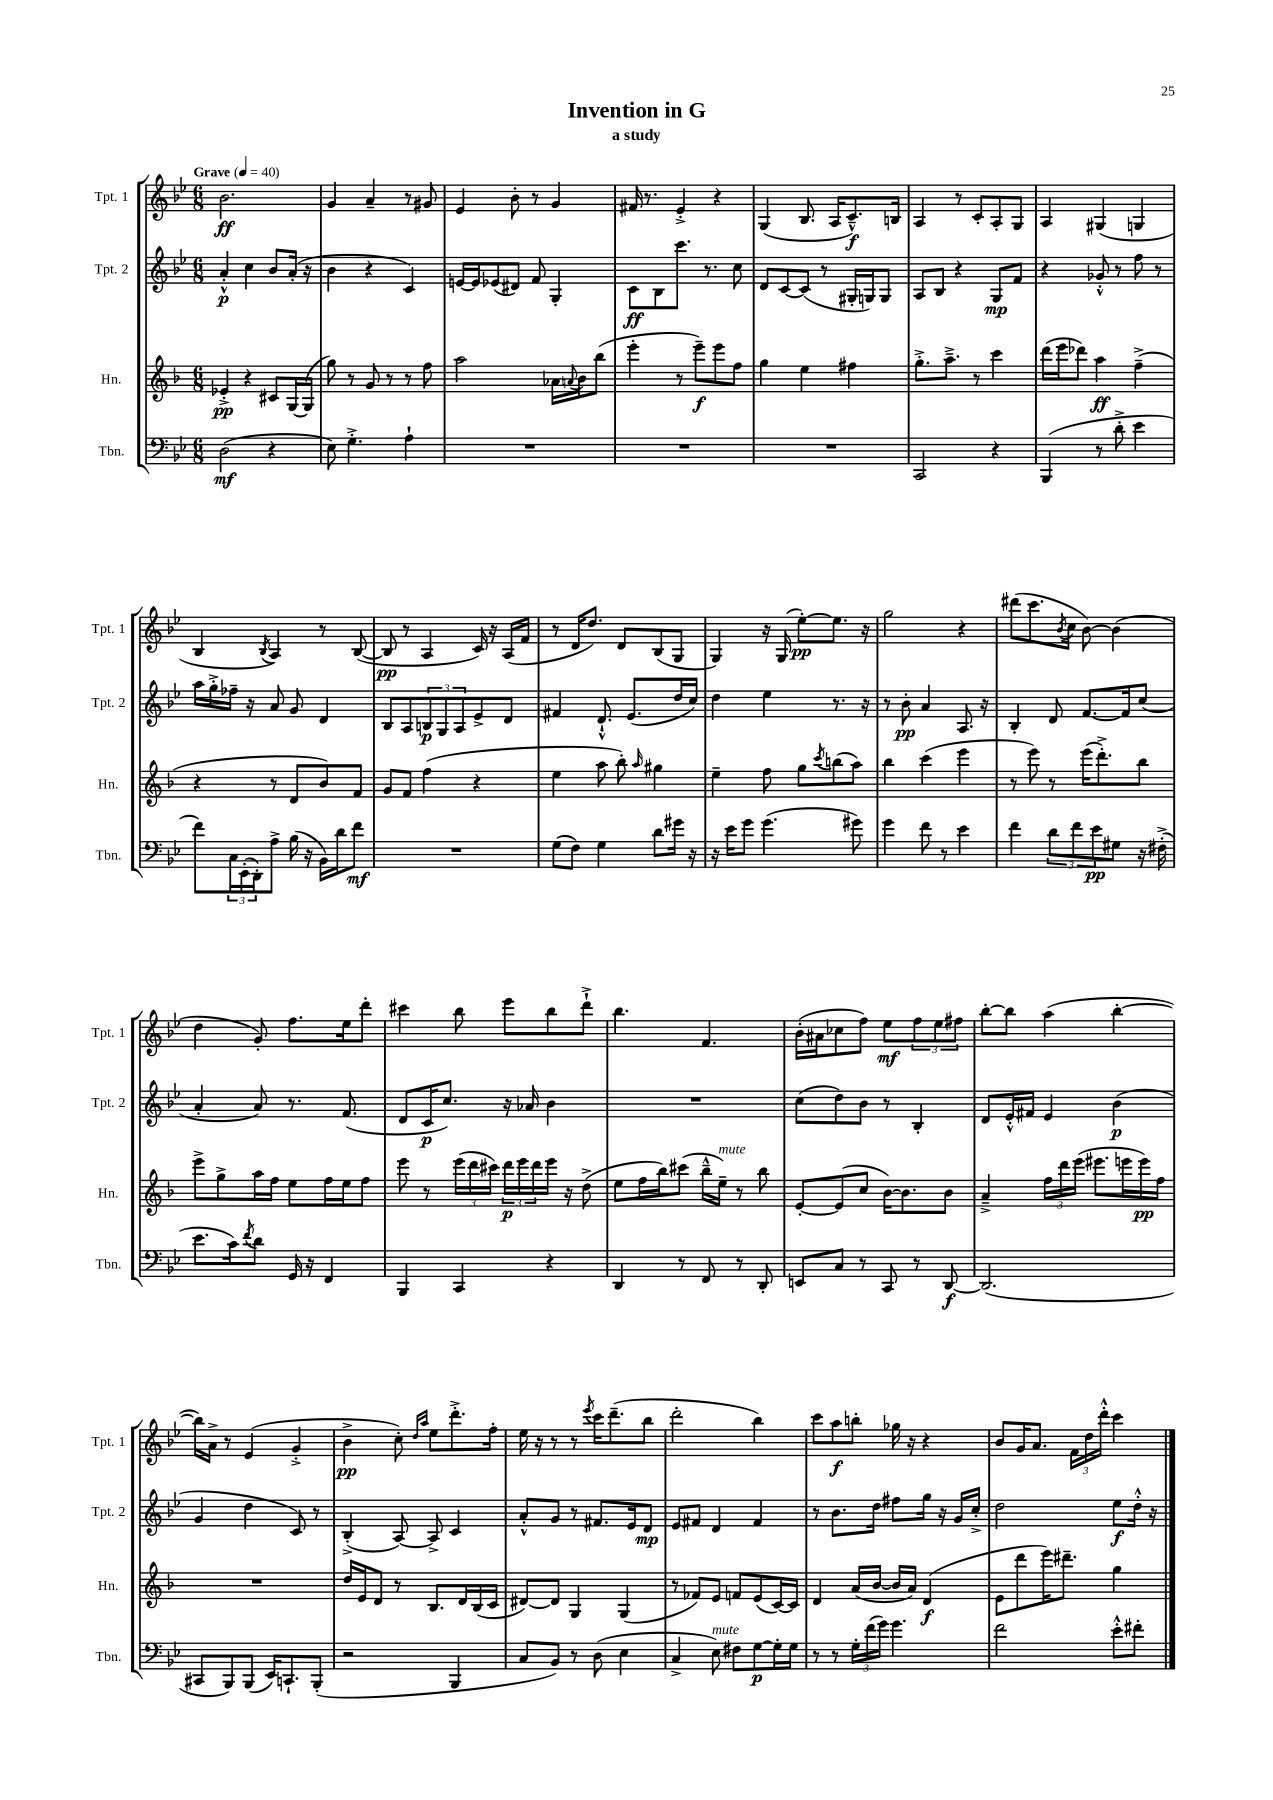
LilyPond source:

\header { title = "Invention in G" subtitle = "a study" }
<<
\new StaffGroup <<
\new Staff = "s0" \with { instrumentName = "Tpt. 1" shortInstrumentName = "Tpt. 1" } {
    \clef treble \key bes \major \numericTimeSignature \time 6/8 \tempo "Grave" 4 = 40
    bes'2.\ff |
    g'4 a'4-- r8 gis'8 |
    ees'4 bes'8-. r8 g'4 |
    fis'16 r8. ees'4-.-> r4 |
    g4( bes8. a16 c'8.---^\f) b16 |
    a4 r8 c'8-. a8-. g8 |
    a4 gis4( g4 |
    bes4 \acciaccatura { bes8 } a4) r8 bes8~( |
    bes8\pp r8 a4 c'16) r16 a16( f'16 |
    r8 d'16 d''8.) d'8 bes8( g8 |
    g4) r16 g16( ees''8~-.\pp) ees''8. r16 |
    g''2 r4 |
    dis'''8( c'''8. \acciaccatura { bes'8 } c''16 bes'8~) bes'4( |
    d''4 g'8-.) f''8. ees''16 d'''8-. |
    cis'''4 bes''8 ees'''8 bes''8 d'''8-!-> |
    bes''4. f'4. |
    bes'16-.( ais'16 ces''8 f''8) ees''8\mf \tuplet 3/2 { f''8 ees''8 fis''8 } |
    bes''8~-. bes''8 a''4( bes''4~-. |
    bes''16) a'16-> r8 ees'4( g'4-.-> |
    bes'4->\pp c''8-.) \grace { d''16 a''16 } ees''8 d'''8.-.-> f''16-. |
    ees''16 r16 r8 r8 \acciaccatura { ees'''8 } c'''16 d'''8.--( bes''8 |
    d'''2-. bes''4) |
    c'''8 a''8\f b''8-. ges''16 r16 r4 |
    bes'8 g'16 a'8. \tuplet 3/2 { f'16 d''16 d'''16-.-^ } c'''4 \bar "|." |
}
\new Staff = "s1" \with { instrumentName = "Tpt. 2" shortInstrumentName = "Tpt. 2" } {
    \clef treble \key bes \major \numericTimeSignature \time 6/8
    a'4-.-^\p c''4 bes'8 a'16-.( r16 |
    bes'4 r4 c'4) |
    e'16~ e'16 ees'8( dis'8) f'8 g4-. |
    c'8\ff bes8 c'''8. r8. c''8 |
    d'8 c'8~ c'8( r8 gis16-. g16) g8 |
    a8 bes8 r4 g8\mp f'8 |
    r4 ges'8-.-^ r8 f''8 r8 |
    a''16 g''16-.-> fes''16-- r16 a'8 g'8 d'4 |
    bes8 a8 \tuplet 3/2 { b8\p g8 a8 } ees'8-> d'8 |
    fis'4 d'8.-!-^ ees'8.( d''16 c''16) |
    d''4 ees''4 r8. r16 |
    r8 bes'8-.\pp a'4 a8. r16 |
    bes4-. d'8 f'8.~ f'16 c''8( |
    a'4-. a'8) r8. f'8.( |
    d'8 c'16\p c''8.) r16 aes'16 bes'4 |
    R2. |
    c''8( d''8) bes'8 r8 bes4-. |
    d'8 ees'16-.-^ fis'16 ees'4 bes'4\p( |
    g'4 d''4 c'8) r8 |
    bes4-.->( a8~) a8-> c'4 |
    a'8-.-^ g'8 r8 fis'8. ees'16 d'8\mp |
    ees'8 fis'8 d'4 fis'4 |
    r8 bes'8. d''16 fis''8 g''16 r16 g'16 c''16-.-> |
    d''2 ees''8\f d''16-.-^ r16 \bar "|." |
}
\new Staff = "s2" \with { instrumentName = "Hn." shortInstrumentName = "Hn." } {
    \clef treble \key f \major \numericTimeSignature \time 6/8
    ees'4-.->\pp r4 cis'8 g16~ g16( |
    g''8) r8 g'8 r8 r8 f''8 |
    a''2 aes'16 \appoggiatura { a'8 } bes'16 bes''8( |
    e'''4-. r8 e'''8--\f) e'''8 f''8 |
    g''4 e''4 fis''4 |
    g''8.-.-> a''8.---> r8 c'''4 |
    d'''16( e'''16 des'''8) a''4\ff f''4--->( |
    r4 r8 d'8 bes'8) f'8 |
    g'8 f'8 f''4( r4 |
    e''4 a''8 bes''8-.) \grace { a''16 } gis''4 |
    e''4-- f''8 g''8 \acciaccatura { c'''8 } b''8( a''8) |
    bes''4 c'''4( e'''4 |
    r8 e'''8) r8 e'''16( d'''8.-.->) bes''8 |
    e'''8-> g''8-> a''16 f''16 e''8 f''16 e''16 f''8 |
    e'''8 r8 \tuplet 3/2 { e'''16( d'''16 cis'''16) } \tuplet 3/2 { d'''16\p e'''16 d'''16 } e'''16 r16 d''8->( |
    e''8 f''16 bes''16) cis'''8( bes''16---^ e''16--^\markup { \italic "mute" }) r8 bes''8 |
    e'8~-. e'8( c''8 bes'16~) bes'8. bes'8 |
    a'4---> \tuplet 3/2 { f''16 d'''16 e'''16( } eis'''8. e'''16 e'''16\pp) f''16 |
    R2. |
    d''16 e'16 d'8 r8 bes8. d'16 bes16( c'16 |
    dis'8~) dis'8 g4 g4( |
    r8 fes'8) e'8 f'8 e'8( c'16~) c'16 |
    d'4 a'16( bes'16~ bes'16 a'16) d'4\f( |
    e'8 d'''8 e'''16) dis'''8.-- g''4 \bar "|." |
}
\new Staff = "s3" \with { instrumentName = "Tbn." shortInstrumentName = "Tbn." } {
    \clef bass \key bes \major \numericTimeSignature \time 6/8
    d2\mf( r4 |
    ees8) g4.-.-> a4-! |
    R2. |
    R2. |
    R2. |
    c,2 r4 |
    bes,,4( r8 d'8-.-> ees'4 |
    f'8) \tuplet 3/2 { c16 ees,16-.( d,16-.) } a8-> bes16( r16 bes,16) d'16 f'8\mf |
    R2. |
    g8( f8) g4 d'8 gis'16 r16 |
    r16 ees'16 g'8 g'4.( gis'8) |
    g'4 f'8 r8 ees'4 |
    f'4 \tuplet 3/2 { d'8 f'8 ees'8\pp } gis8 r16 fis16-.->( |
    ees'8. c'16) \acciaccatura { f'8 } d'8 g,16 r16 f,4 |
    bes,,4 c,4 r4 |
    d,4 r8 f,8 r8 d,8-. |
    e,8 c8 r8 c,8 r8 d,8~\f |
    d,2.( |
    cis,8 bes,,8) bes,,8( ees,16) c,8.-! bes,,8-.( |
    r2 bes,,4 |
    c8 bes,8) r8 d8( ees4 |
    c4-> ees8^\markup { \italic "mute" }) fis8 g8~\p g16-. g16 |
    r8 r8 \tuplet 3/2 { g16-. f'16( g'16) } g'4. |
    f'2 ees'8-.-^ fis'8-. \bar "|." |
}
>>
>>
\layout { \context { \Score \remove "Bar_number_engraver" } }
